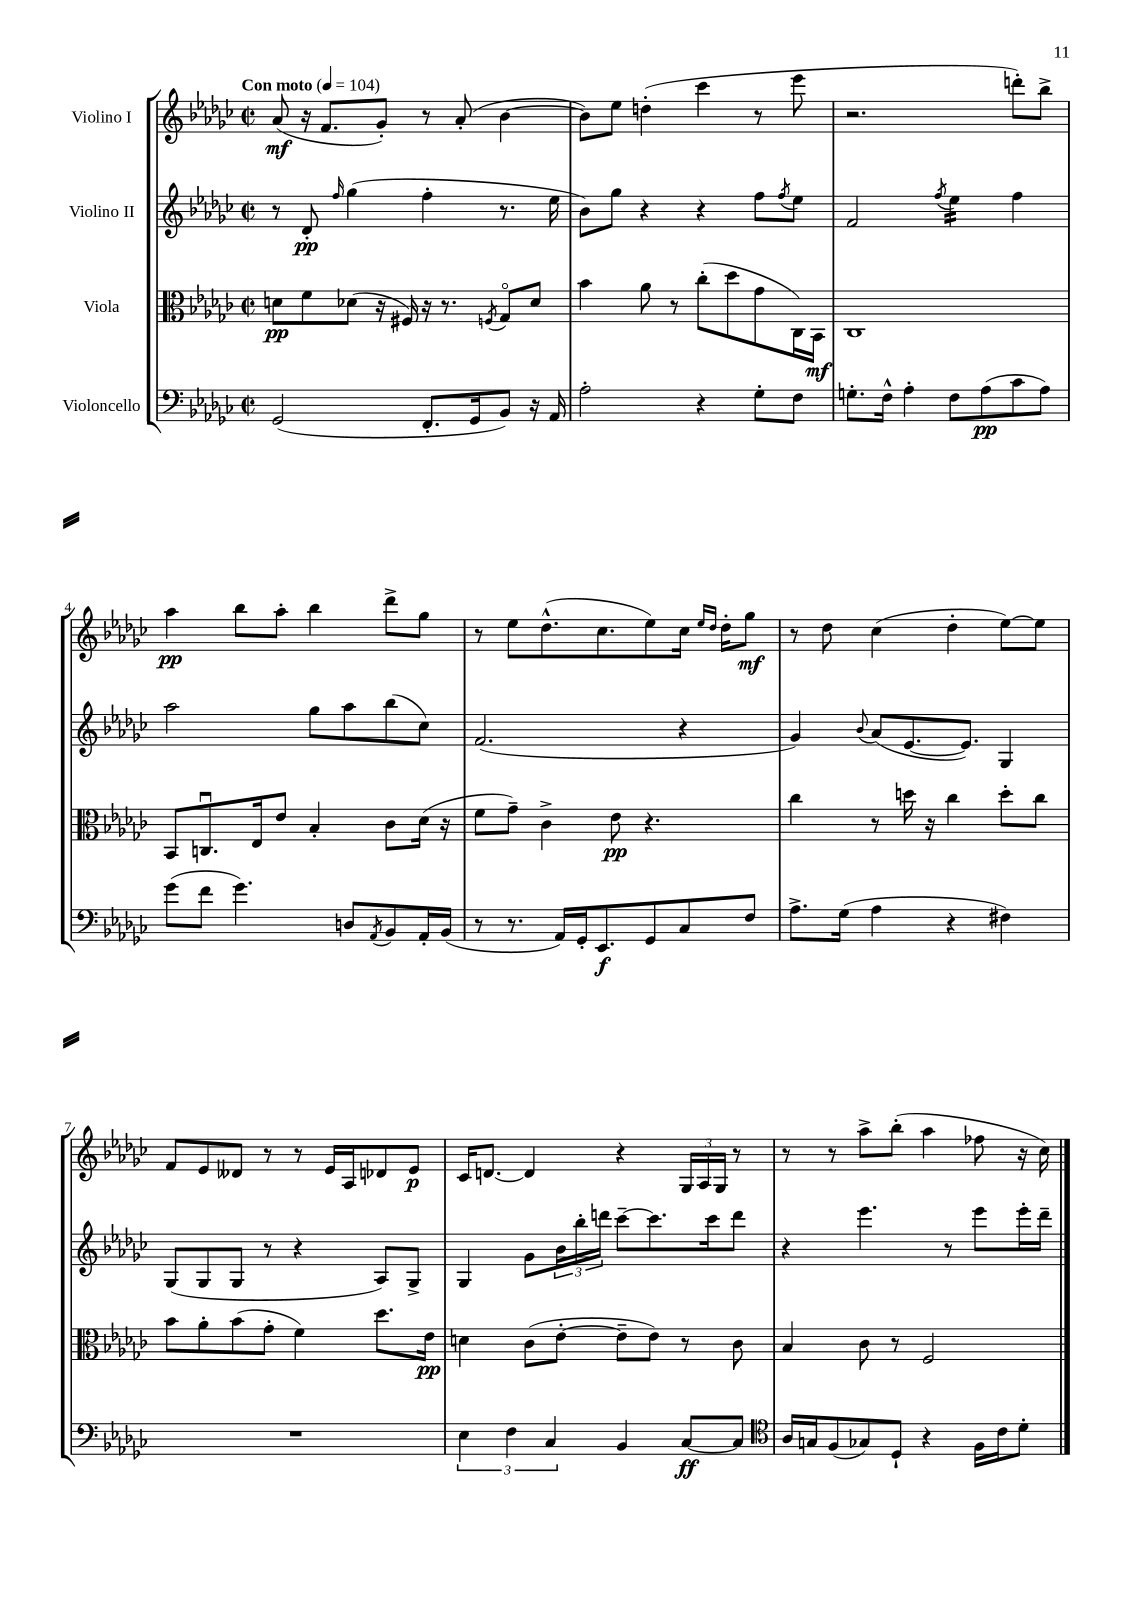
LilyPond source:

<<
\new StaffGroup <<
\new Staff = "s0" \with { instrumentName = "Violino I" } {
    \clef treble \key ges \major \defaultTimeSignature \time 2/2 \tempo "Con moto" 4 = 104
    aes'8\mf( r16 f'8. ges'8-.) r8 aes'8-.( bes'4~ |
    bes'8) ees''8 d''4-.( ces'''4 r8 ees'''8 |
    r2. d'''8-.) bes''8-> |
    aes''4\pp bes''8 aes''8-. bes''4 des'''8-> ges''8 |
    r8 ees''8 des''8.-^( ces''8. ees''8) ces''16 \grace { ees''16 des''16 } des''16-. ges''8\mf |
    r8 des''8 ces''4( des''4-. ees''8~) ees''8 |
    f'8 ees'8 deses'8 r8 r8 ees'16 aes16 des'8 ees'8\p |
    ces'16 d'8.~ d'4 r4 \tuplet 3/2 { ges16 aes16 ges16 } r8 |
    r8 r8 aes''8-> bes''8-.( aes''4 fes''8 r16 ces''16) \bar "|." |
}
\new Staff = "s1" \with { instrumentName = "Violino II" } {
    \clef treble \key ges \major \defaultTimeSignature \time 2/2
    r8 des'8-.\pp \grace { f''16 } ges''4( f''4-. r8. ees''16 |
    bes'8) ges''8 r4 r4 f''8 \acciaccatura { f''8 } ees''8 |
    f'2 \acciaccatura { f''8 } ees''4:16 f''4 |
    aes''2 ges''8 aes''8 bes''8( ces''8) |
    f'2.( r4 |
    ges'4) \appoggiatura { bes'8 } aes'8( ees'8.~ ees'8.) ges4 |
    ges8( ges8 ges8 r8 r4 aes8) ges8-> |
    ges4 ges'8 \tuplet 3/2 { bes'16 bes''16-. d'''16 } ces'''8~-- ces'''8. ces'''16 d'''8 |
    r4 ees'''4. r8 ees'''8 ees'''16-. des'''16-- \bar "|." |
}
\new Staff = "s2" \with { instrumentName = "Viola" } {
    \clef alto \key ges \major \defaultTimeSignature \time 2/2
    d'8\pp f'8 des'8( r16 fis16) r16 r8. \acciaccatura { f8 } ges8\flageolet des'8 |
    bes'4 aes'8 r8 ces''8-.( des''8 ges'8 ces16) bes,16\mf |
    ces1 |
    bes,8 c8.\downbow ees16 ees'8 bes4-. ces'8 des'16( r16 |
    f'8 ges'8--) ces'4-> ees'8\pp r4. |
    ces''4 r8 d''16 r16 ces''4 d''8-. ces''8 |
    bes'8 aes'8-. bes'8( ges'8-. f'4) des''8. ees'16\pp |
    d'4 ces'8( ees'8~-. ees'8-- ees'8) r8 ces'8 |
    bes4 ces'8 r8 f2 \bar "|." |
}
\new Staff = "s3" \with { instrumentName = "Violoncello" } {
    \clef bass \key ges \major \defaultTimeSignature \time 2/2
    ges,2( f,8.-. ges,16 bes,8) r16 aes,16 |
    aes2-. r4 ges8-. f8 |
    g8.-. f16-^ aes4-. f8 aes8\pp( ces'8 aes8) |
    ges'8( f'8 ges'4.) d8 \acciaccatura { aes,8 } bes,8 aes,16-. bes,16( |
    r8 r8. aes,16) ges,16-. ees,8.\f ges,8 ces8 f8 |
    aes8.-> ges16( aes4 r4 fis4) |
    R1 |
    \tuplet 3/2 { ees4 f4 ces4 } bes,4 ces8~\ff ces8 |
    \clef tenor aes16 g16 f8( ges8) des8-! r4 f16 ces'16 des'8-. \bar "|." |
}
>>
>>
